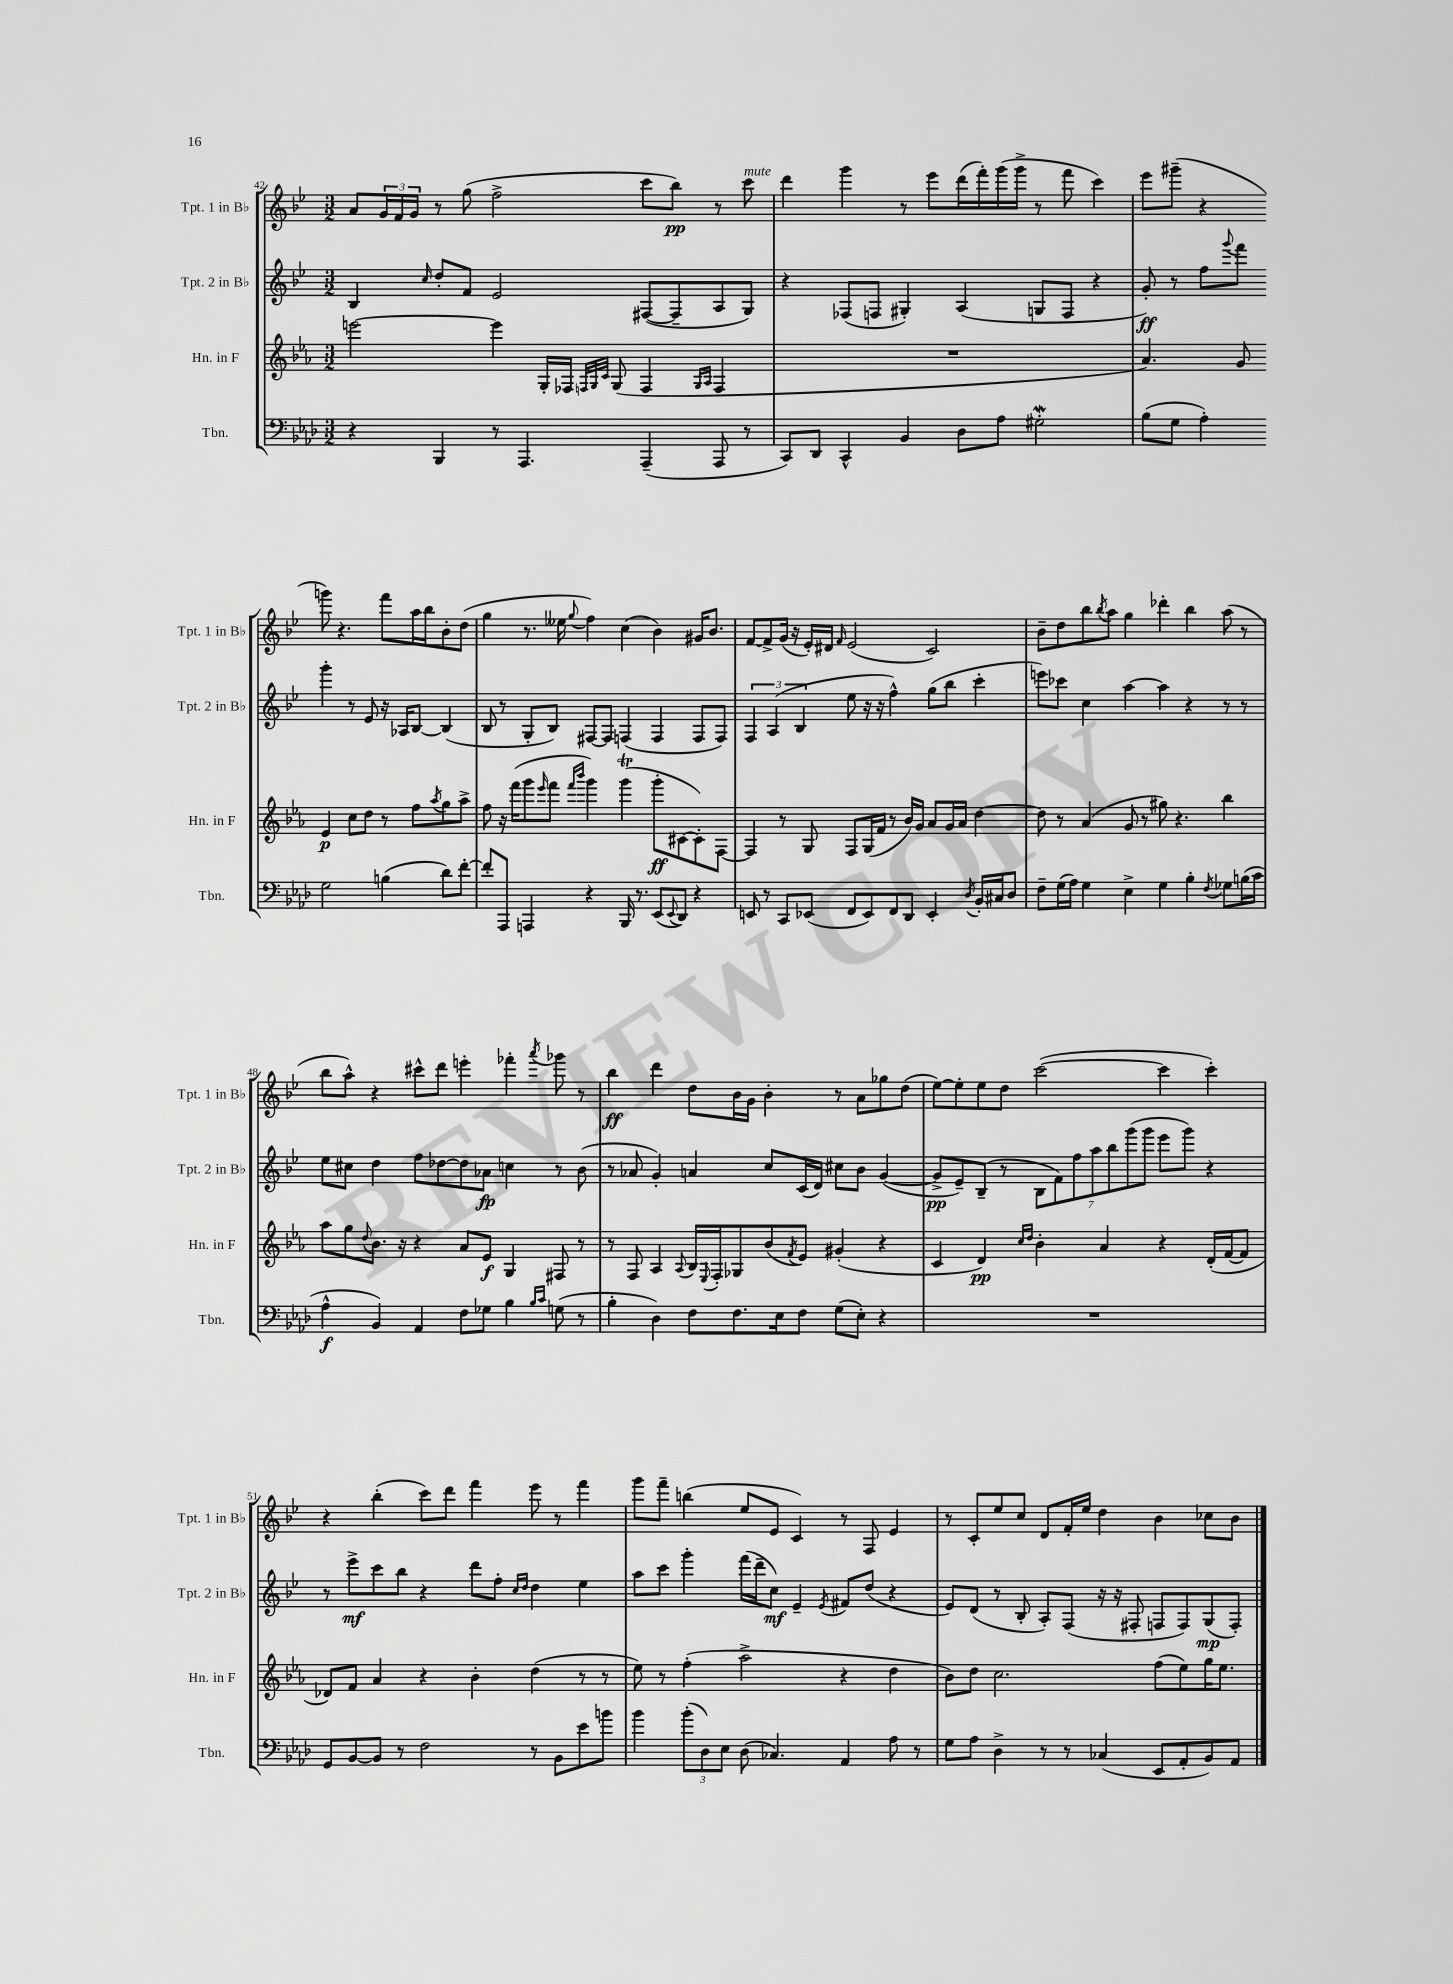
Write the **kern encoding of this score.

**kern	**dynam	**kern	**dynam	**kern	**dynam	**kern	**dynam
*part4	*part4	*part3	*part3	*part2	*part2	*part1	*part1
*staff4	*staff4	*staff3	*staff3	*staff2	*staff2	*staff1	*staff1
*I"Tbn.	*	*I"Hn. in F	*	*I"Tpt. 2 in B♭	*	*I"Tpt. 1 in B♭	*
*I'Tbn.	*	*I'Hn. in F	*	*I'Tpt. 2 in B♭	*	*I'Tpt. 1 in B♭	*
*clefF4	*	*clefG2	*	*clefG2	*	*clefG2	*
*k[b-e-a-d-]	*	*k[b-e-a-]	*	*k[b-e-]	*	*k[b-e-]	*
*M3/2	*	*M3/2	*	*M3/2	*	*M3/2	*
=42	=42	=42	=42	=42	=42	=42	=42
4r	.	[2eeen\	.	4B-/	.	8a/L	.
.	.	.	.	.	.	24g/L	.
.	.	.	.	.	.	24f/	.
.	.	.	.	.	.	24g/JJ	.
.	.	.	.	16qqcc/	.	.	.
4BBB-/	.	.	.	8dd'/L	.	8r	.
.	.	.	.	8f/J	.	(8gg\	.
8r	.	4eee\]	.	2e-/	.	2ff^\	.
4.AAA-/	.	.	.	.	.	.	.
.	.	16G'/LL	.	.	.	.	.
.	.	16F-X/JJ	.	.	.	.	.
.	.	32qqFn/LLL	.	.	.	.	.
.	.	32qqG/	.	.	.	.	.
.	.	32qqc/JJJ	.	.	.	.	.
.	.	(8G/	.	.	.	.	.
(4AAA-~/	.	4F/	.	([8F#X/L	.	8ccc\L	.
.	.	.	.	8F#~/]	.	8bb-\J)	pp
.	.	16qqG/LL	.	.	.	.	.
.	.	16qqA-/JJ	.	.	.	.	.
8AAA-/	.	4F/	.	8A/	.	8r	.
!	!	!	!	!	!	!LO:TX:a:i:t=mute	!
8r	.	.	.	8G/J)	.	8ccc\	.
=43	=43	=43	=43	=43	=43	=43	=43
8CC/L)	.	1.r	.	4r	.	4ddd\	.
8DD-/J	.	.	.	.	.	.	.
4CC^^/	.	.	.	(8F-X/L	.	4ggg\	.
.	.	.	.	8Fn/J	.	.	.
4BB-/	.	.	.	4G#X'/)	.	8r	.
.	.	.	.	.	.	8eee-\L	.
8D-\L	.	.	.	(4A/	.	(16ddd\L	.
.	.	.	.	.	.	16fff'\)	.
8A-\J	.	.	.	.	.	(16ggg\	.
.	.	.	.	.	.	16ggg^\JJ	.
2G#XW'\	.	.	.	8Gn/L	.	8r	.
.	.	.	.	8F/J	.	8fff\	.
.	.	.	.	4r	.	4ccc\)	.
=44	=44	=44	=44	=44	=44	=44	=44
(8B-\L	.	4.a-/)	.	8g'/)	ff	8eee-\L	.
8G\J	.	.	.	8r	.	(8ggg#X~\J	.
4A-'\)	.	.	.	8ff\L	.	4r	.
.	.	.	.	8qqggg/	.	.	.
.	.	8g/	.	8fff\J	.	.	.
2G\	.	4e-/	p	4ggg'\	.	8gggn\)	.
.	.	.	.	.	.	4.r	.
.	.	8cc\L	.	8r	.	.	.
.	.	8dd\J	.	8e-/	.	.	.
(4Bn\	.	8r	.	16r	.	8fff\L	.
.	.	.	.	16A-X/KL	.	.	.
.	.	8ff\L	.	[8B-/J	.	16aa\L	.
.	.	.	.	.	.	16bb-\J	.
.	.	8qaa-/	.	.	.	.	.
8d-\L)	.	8gg\	.	(4B-/]	.	8b-'\	.
[8f'\J	.	8aa-^\J	.	.	.	(8dd\J	.
!!LO:LB:g=z
=45	=45	=45	=45	=45	=45	=45	=45
8f'/L]	.	8ff\	.	8B-/	.	4gg\	.
8AAA-/J	.	16r	.	8r	.	.	.
.	.	(16fff\KL	.	.	.	.	.
4AAAn/	.	8ggg\	.	8G'/L	.	8.r	.
.	.	16qqeee-/	.	.	.	.	.
.	.	8fff\J	.	8B-/J)	.	.	.
.	.	.	.	.	.	16ee--X\	.
.	.	16qqfff/LL	.	.	.	.	.
.	.	16qqbbb-/JJ	.	.	.	8qqgg/	.
4r	.	4ggg\)	.	[8F#X/L	.	4ff\)	.
.	.	.	.	8F#/J]	.	.	.
16BBB-/	.	(4gggt\	.	(4Fn/	.	(4cc\	.
8.r	.	.	.	.	.	.	.
(8EE-/L	.	8ggg'\L	ff	4F/	.	4b-\)	.
8qqEE-/	.	.	.	.	.	.	.
8DD-/J)	.	[8c#X\	.	.	.	.	.
4r	.	8c#'\])	.	8F/L	.	16g#X/KL	.
.	.	.	.	.	.	8.b-/J	.
.	.	[8F\J	.	8F/J)	.	.	.
=46	=46	=46	=46	=46	=46	=46	=46
8EEn/	.	4F/]	.	6F/	.	[8f/L	.
8r	.	.	.	.	.	8f^/]	.
.	.	.	.	(6A/	.	.	.
8CC/L	.	8r	.	.	.	(16g/Jk	.
.	.	.	.	.	.	16r	.
.	.	.	.	6B-/	.	.	.
(8EE-X/J	.	8G/	.	.	.	16e-'/LL)	.
.	.	.	.	.	.	16d#X/JJ	.
.	.	.	.	.	.	16qqf/	.
8FF/L	.	8F/L	.	8ee-\	.	(2e-/	.
8EE-/)	.	(16G/L	.	16r	.	.	.
.	.	16f/JJ	.	16r	.	.	.
8FF/	.	8r	.	4ff^^\)	.	.	.
8DD-/J	.	16b-/LL)	.	.	.	.	.
.	.	16g/JJ	.	.	.	.	.
4EE-'/	.	8a-/L	.	(8gg\L	.	2c/)	.
.	.	16g/L	.	8bb-\J	.	.	.
.	.	16a-/JJ	.	.	.	.	.
8qD-/	.	.	.	.	.	.	.
16BB-'/LL	.	[4dd\	.	4ccc'\	.	.	.
16C#X/J	.	.	.	.	.	.	.
8D-/J	.	.	.	.	.	.	.
=47	=47	=47	=47	=47	=47	=47	=47
8F~\L	.	8dd\]	.	8eeen\L)	.	8b-~\L	.
(16G\L	.	8r	.	8ccc-X\J	.	8dd\	.
16A-\JJ)	.	.	.	.	.	.	.
4G\	.	(4a-/	.	4cc\	.	8bb-\	.
.	.	.	.	.	.	8qbb-/	.
.	.	.	.	.	.	8aa\J	.
4E-^\	.	8g/	.	[4aa\	.	4gg\	.
.	.	8r	.	.	.	.	.
4G\	.	8gg#X\)	.	4aa\]	.	4ddd-X'\	.
.	.	4.r	.	.	.	.	.
4B-'\	.	.	.	4r	.	4bb-\	.
8qF/	.	.	.	.	.	.	.
8G-X\L	.	4bb-\	.	8r	.	(8aa\	.
(16Bn\L	.	.	.	8r	.	8r	.
16c\JJ	.	.	.	.	.	.	.
!!LO:LB:g=z
=48	=48	=48	=48	=48	=48	=48	=48
4A-^^\	f	8aa-\L	.	8ee-\L	.	8bb-\L	.
.	.	8gg\	.	8cc#X\J	.	8aa^^\J)	.
.	.	8qqdd/	.	.	.	.	.
4BB-/)	.	8.b-\J	.	4dd\	.	4r	.
.	.	16r	.	.	.	.	.
4AA-/	.	4r	.	8ff\L	.	8ccc#X^^\L	.
.	.	.	.	[8dd-X\	.	8ddd\J	.
8F\L	.	8a-/L	.	8dd-\]	.	4eeen'\	.
8G-X\J	.	8e-/J	f	8a-X\J	fp	.	.
4B-\	.	4G/	.	4ccn\	.	4fff-X'\	.
16qqB-/LL	.	.	.	.	.	.	.
16qqc/JJ	.	.	.	.	.	8qaaa/	.
(8Gn\	.	8F#X/	.	8r	.	8ggg-X\	.
8r	.	8r	.	(8b-\	.	8r	.
=49	=49	=49	=49	=49	=49	=49	=49
4B-'\	.	8r	.	8r	.	4bb-\	ff
.	.	8F/	.	8a-X/	.	.	.
4D-\)	.	4A-/	.	4g'/)	.	4ddd\	.
.	.	8qqA-/	.	.	.	.	.
8F\L	.	16B-/LL	.	4an/	.	8dd\L	.
.	.	8qqE-/	.	.	.	.	.
.	.	16F'/J	.	.	.	.	.
8.F\	.	8G-X/	.	.	.	16b-\L	.
.	.	.	.	.	.	16g\JJ	.
.	.	(8b-/	.	8cc/L	.	4b-'\	.
16E-\k	.	.	.	.	.	.	.
.	.	8qf/	.	.	.	.	.
8F\J	.	8e-/J)	.	(16c/L	.	.	.
.	.	.	.	16d/JJ)	.	.	.
(8G\L	.	(4g#X'/	.	8cc#X\L	.	8r	.
8E-'\J)	.	.	.	8b-\J	.	8a\L	.
4r	.	4r	.	([4g/	.	8gg-X\	.
.	.	.	.	.	.	(8dd\J	.
=50	=50	=50	=50	=50	=50	=50	=50
1.r	.	4c/	.	8g^/L]	pp	[8ee-\L)	.
.	.	.	.	8e-~/)	.	8ee-'\]	.
.	.	4d/)	pp	(8B-~/J	.	8ee-\	.
.	.	.	.	8r	.	8dd\J	.
.	.	16qqcc/LL	.	.	.	.	.
.	.	16qqdd/JJ	.	.	.	.	.
.	.	4b-'\	.	14B-\L	.	([2ccc\	.
.	.	.	.	14f\)	.	.	.
.	.	.	.	14ff\	.	.	.
.	.	.	.	14aa\	.	.	.
.	.	4a-/	.	.	.	.	.
.	.	.	.	14bb-\	.	.	.
.	.	.	.	(14ggg\	.	.	.
.	.	.	.	14ggg\J	.	.	.
.	.	4r	.	8eee-\L	.	4ccc\]	.
.	.	.	.	8ggg\J)	.	.	.
.	.	(16d'/LL	.	4r	.	4ccc'\)	.
.	.	[16f/J	.	.	.	.	.
.	.	8f/J]	.	.	.	.	.
!!LO:LB:g=z
=51	=51	=51	=51	=51	=51	=51	=51
8GG/L	.	8d-X/L)	.	8r	.	4r	.
[8BB-/	.	8f/J	.	8eee-^\L	mf	.	.
8BB-/J]	.	4a-/	.	8ccc\	.	(4bb-'\	.
8r	.	.	.	8bb-\J	.	.	.
2F\	.	4r	.	4r	.	8ccc\L)	.
.	.	.	.	.	.	8ddd\J	.
.	.	4b-'\	.	8ddd\L	.	4fff\	.
.	.	.	.	8ff'\J	.	.	.
.	.	.	.	16qqcc/LL	.	.	.
.	.	.	.	16qqdd/JJ	.	.	.
8r	.	(4dd\	.	4dd\	.	8eee-\	.
8BB-\L	.	.	.	.	.	8r	.
8e-\	.	8r	.	4ee-\	.	4fff\	.
8bn\J	.	8r	.	.	.	.	.
=52	=52	=52	=52	=52	=52	=52	=52
4b-\	.	8ee-\)	.	8aa\L	.	8ggg\L	.
.	.	8r	.	8ccc\J	.	8fff~\J	.
(12b-'\L	.	(4ff'\	.	4ggg'\	.	(4bbn\	.
12D-\)	.	.	.	.	.	.	.
12E-\J	.	.	.	.	.	.	.
(8D-\	.	2aa-^\	.	(16fff\LL	.	8ee-/L	.
.	.	.	.	16ddd~\J	.	.	.
4.C-X/)	.	.	.	8cc\J)	mf	8e-/J	.
.	.	.	.	4e-~/	.	4c/)	.
.	.	.	.	8qe-/	.	.	.
4AA-/	.	4r	.	8f#X/L	.	8r	.
.	.	.	.	(8dd/J	.	8F/	.
8A-\	.	4dd\	.	4r	.	4e-/	.
8r	.	.	.	.	.	.	.
=53	=53	=53	=53	=53	=53	=53	=53
8G\L	.	8b-\L)	.	8e-/L)	.	8r	.
8A-\J	.	8dd\J	.	(8d/J	.	8c'/L	.
4D-^\	.	2.cc\	.	8r	.	8ee-/	.
.	.	.	.	8B-'/	.	8cc/J	.
8r	.	.	.	8A'/L)	.	8d/L	.
8r	.	.	.	(8F/J	.	16f'/L	.
.	.	.	.	.	.	16ee-/JJ	.
(4C-X/	.	.	.	16r	.	4dd\	.
.	.	.	.	16r	.	.	.
.	.	.	.	8F#X'/	.	.	.
8EE-/L	.	(8ff\L	.	8Fn/L	.	4b-\	.
8AA-'/	.	8ee-\)	.	8F/)	.	.	.
8BB-/)	.	16gg\K	.	(8G/	mp	8cc-X\L	.
.	.	8.ee-\J	.	.	.	.	.
8AA-/J	.	.	.	8F'/J)	.	8b-\J	.
==	==	==	==	==	==	==	==
*-	*-	*-	*-	*-	*-	*-	*-
